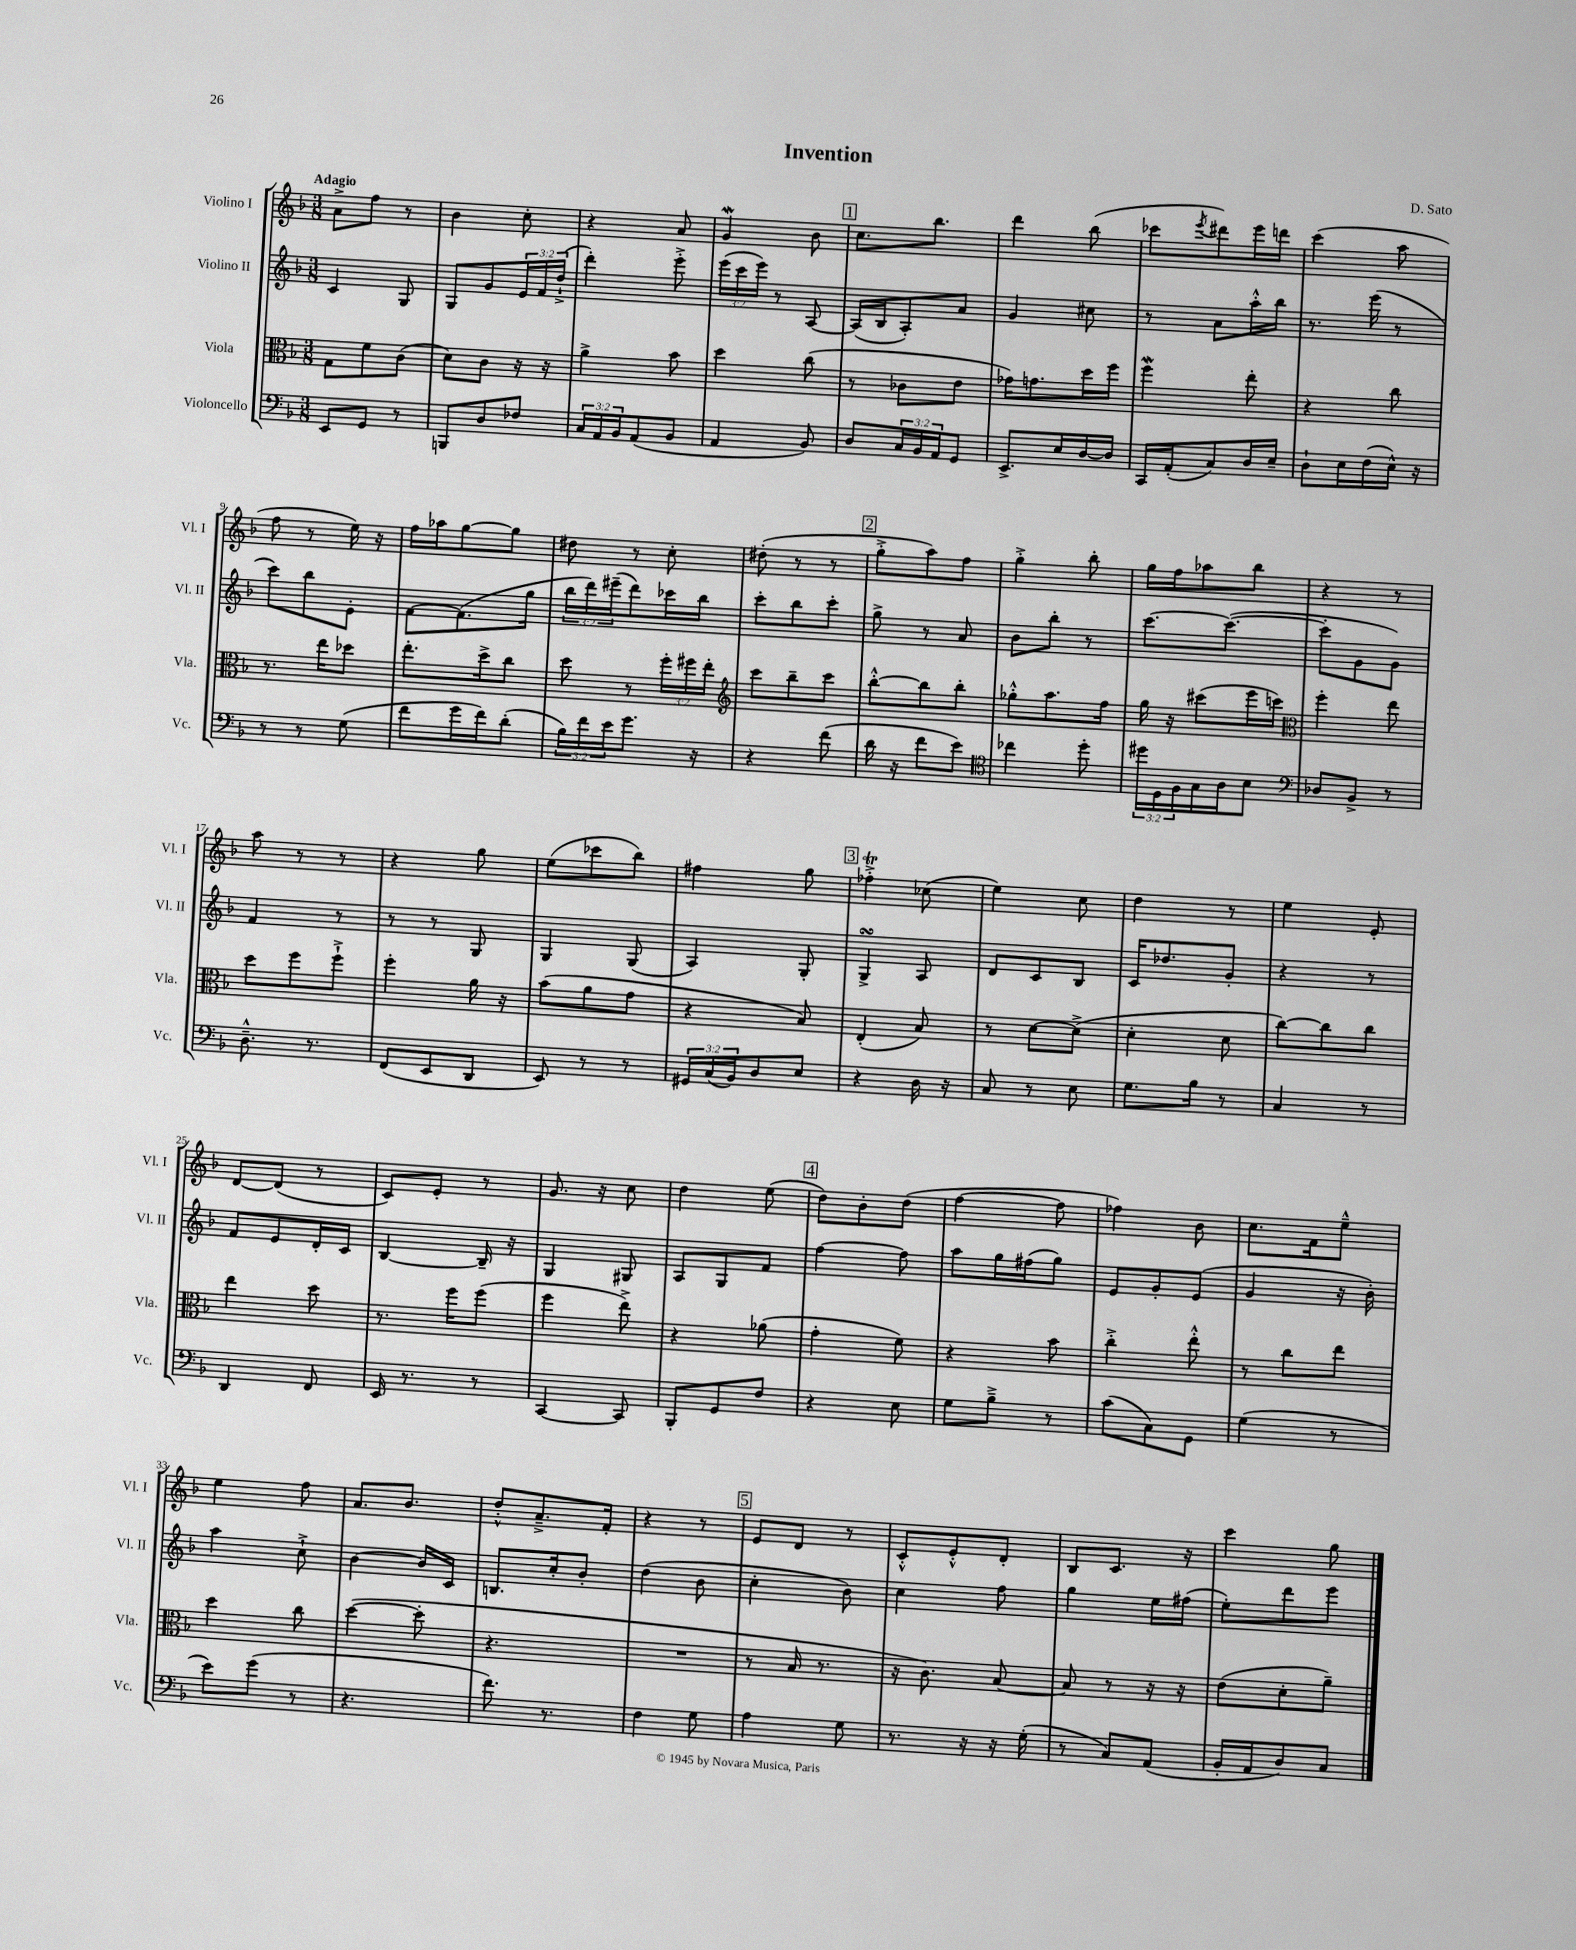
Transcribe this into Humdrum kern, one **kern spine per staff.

**kern	**kern	**kern	**kern
*staff4	*staff3	*staff2	*staff1
*clefF4	*clefC3	*clefG2	*clefG2
*k[b-]	*k[b-]	*k[b-]	*k[b-]
*M3/8	*M3/8	*M3/8	*M3/8
8EE	8G	4c	8a^
8GG	8f	.	8ff
8r	(8c	8G	8r
=	=	=	=
8BBB	8d)	8G	4b-
8D	8c	8g	.
8F-	16r	24e	8cc'
.	.	24f	.
.	16r	.	.
.	.	(24dd`^	.
=	=	=	=
24C	4a^	4ddd')	4r
24AA	.	.	.
24BB-	.	.	.
(8AA	.	.	.
8BB-	8b-	8eee'^	8a
=	=	=	=
4AA	4dd	(24eee	4g
.	.	24ccc	.
.	.	24eee)	.
.	.	8r	.
8BB-)	(8cc	[8A	8b-
=	=	=	=
8D	8r	(16A]	8.cc
.	.	16B-	.
24C	8c-	8A')	.
24BB-	.	.	.
.	.	.	8.bb-
24AA	.	.	.
8GG	8e	8a	.
=	=	=	=
8.EE^	16g-)	4g	4ddd
.	8.g	.	.
16E	.	.	.
[16D	16dd	8cc#	(8bb-
16D]	16ff	.	.
=	=	=	=
16CC	4ff	8r	8ccc-
(16AA'	.	.	.
.	.	.	8qeee
8C)	.	8a	8ddd#)
16D	8ee'	16aa'^^	16eee
16E~	.	16bb-	16ddd
=	=	=	=
8D`	4r	8.r	(4ccc
16E	.	.	.
(16F	.	(16eee	.
16E^^)	8cc	8r	8aa
16r	.	.	.
=	=	=	=
8r	8.r	8ccc)	8ff
8r	.	8bb-	8r
.	16ee	.	.
(8G	8dd-	8e'	16ee)
.	.	.	16r
=	=	=	=
8f	8.ee'	[8f	16ff
.	.	.	16aa-
16g	.	(8.f]	[8gg
16f)	16dd^	.	.
(8d'	8cc	.	8gg]
.	.	16gg	.
=	=	=	=
24B-)	8dd	24bb-	8dd#
24f	.	24ddd)	.
24e	.	(24eee#~	.
8.g	8r	8ddd)	8r
.	24ff'	16ccc-	8cc'
.	24ff#	.	.
16r	.	16bb-	.
.	24ee'	.	.
=	=	=	=
*	*clefG2	*	*
4r	8ccc	8ccc'	(8dd#'
.	8bb-~	8bb-	8r
(8f	8ccc	8ccc'	8r
=	=	=	=
16d	[8bb-'^^	8gg^	8gg'^
16r	.	.	.
8f	8bb-]	8r	8aa)
8e)	8bb-'	8a	8ff
=	=	=	=
*clefC4	*	*	*
4cc-	8gg-'^^	8b-	4gg'^
.	8.aa	8bb-'	.
8dd'	.	8r	8bb-'
.	16ff	.	.
=	=	=	=
24dd#	16gg	[8.ccc	16gg
24D	.	.	.
.	16r	.	16ff
24F	.	.	.
16G	(8ccc#	.	8aa-
16A	.	(8.ccc_	.
8B-	16eee	.	8bb-
.	16ccc)	.	.
=	=	=	=
*clefF4	*clefC3	*	*
8D-	4ff'	8ccc']	4r
8BB-^	.	8g	.
8r	8ee	8g)	8r
=	=	=	=
8.D~^^	8dd	4f	8aa
.	8ff	.	8r
8.r	.	.	.
.	8ff`^	8r	8r
=	=	=	=
(8FF	4ff'	8r	4r
8EE	.	8r	.
8DD	16a	8G	8gg
.	16r	.	.
=	=	=	=
8EE)	(8b-	4G	(8ee
8r	8a	.	8ccc-
8r	8g	(8G	8bb-)
=	=	=	=
24GG#	4r	4A)	4ff#
(24C	.	.	.
24BB-)	.	.	.
8D	.	.	.
8E	8B-)	8G'	8gg
=	=	=	=
4r	(4E'	4G^	4ff-'^
16D	8B-)	8A	(8cc-
16r	.	.	.
=	=	=	=
8C	8r	8d	4ee)
8r	[8d	8c	.
8E	(8d^]	8B-	8cc
=	=	=	=
8.G	4d'	16c	4dd
.	.	8.dd-	.
16B-	.	.	.
8r	8d	8g'	8r
=	=	=	=
4C	[8cc)	4r	4ee
.	8cc]	.	.
8r	8cc	8r	8e'
=	=	=	=
4DD	4ee	8f	[8d
.	.	8e	(8d]
8FF	8dd	16d'	8r
.	.	16c	.
=	=	=	=
16EE	8.r	[4B-	8c)
8.r	.	.	.
.	.	.	8e'
.	16ff	.	.
8r	(8ff	16B-~]	8r
.	.	16r	.
=	=	=	=
[4CC	4ff	4G	8.g
.	.	.	16r
8CC]	8ee^)	8G#	8cc
=	=	=	=
8BBB-'	4r	8A	4dd
8GG	.	8G	.
8F	(8a-	8f	(8ee
=	=	=	=
4r	4g'	[4ff	8dd)
.	.	.	8b-'
8E	8f)	8ff]	(8dd
=	=	=	=
8G	4r	8aa	[4ff
8B-~^	.	16gg	.
.	.	(16ff#	.
8r	8b-	8gg)	8ff]
=	=	=	=
(8c	4cc'^	8e	4ff-)
8C)	.	8g'	.
8GG	8ee'^^	(8e	8b-
=	=	=	=
(4G	8r	4g	8.cc
.	8cc	.	.
.	.	.	16f
8r	8ee	16r	8ee~^^
.	.	16b-')	.
=	=	=	=
8e)	4dd	4aa	4ee
(8g	.	.	.
8r	8cc	8cc`^	8ff
=	=	=	=
4.r	([4dd	[4b-	8.a
.	.	.	8.b-
.	8dd']	16b-]	.
.	.	16c	.
=	=	=	=
8.f)	4.r	8.B	8dd'^^
.	.	.	8.a~^
8.r	.	16cc'	.
.	.	8b-'	.
.	.	.	16f'
=	=	=	=
4F	4.r	(4dd	4r
8G	.	8b-	8r
=	=	=	=
4A	8r	4cc'	8e
.	16B-	.	8d
.	8.r	.	.
8G	.	8b-)	8r
=	=	=	=
8.r	16r	4cc	8c'^^
.	8.c)	.	.
.	.	.	8e'^^
16r	.	.	.
16r	[8B-	8ff	8d'
(16G'	.	.	.
=	=	=	=
8r	8B-]	4gg	8B-
8C)	8r	.	8.c
(8AA	16r	16ee	.
.	16r	(16ff#	16r
=	=	=	=
16BB-'	(8e	8ee')	4ccc
16AA	.	.	.
8D)	8d'	8ddd	.
8C	8a~)	8eee	8gg
==	==	==	==
*-	*-	*-	*-
